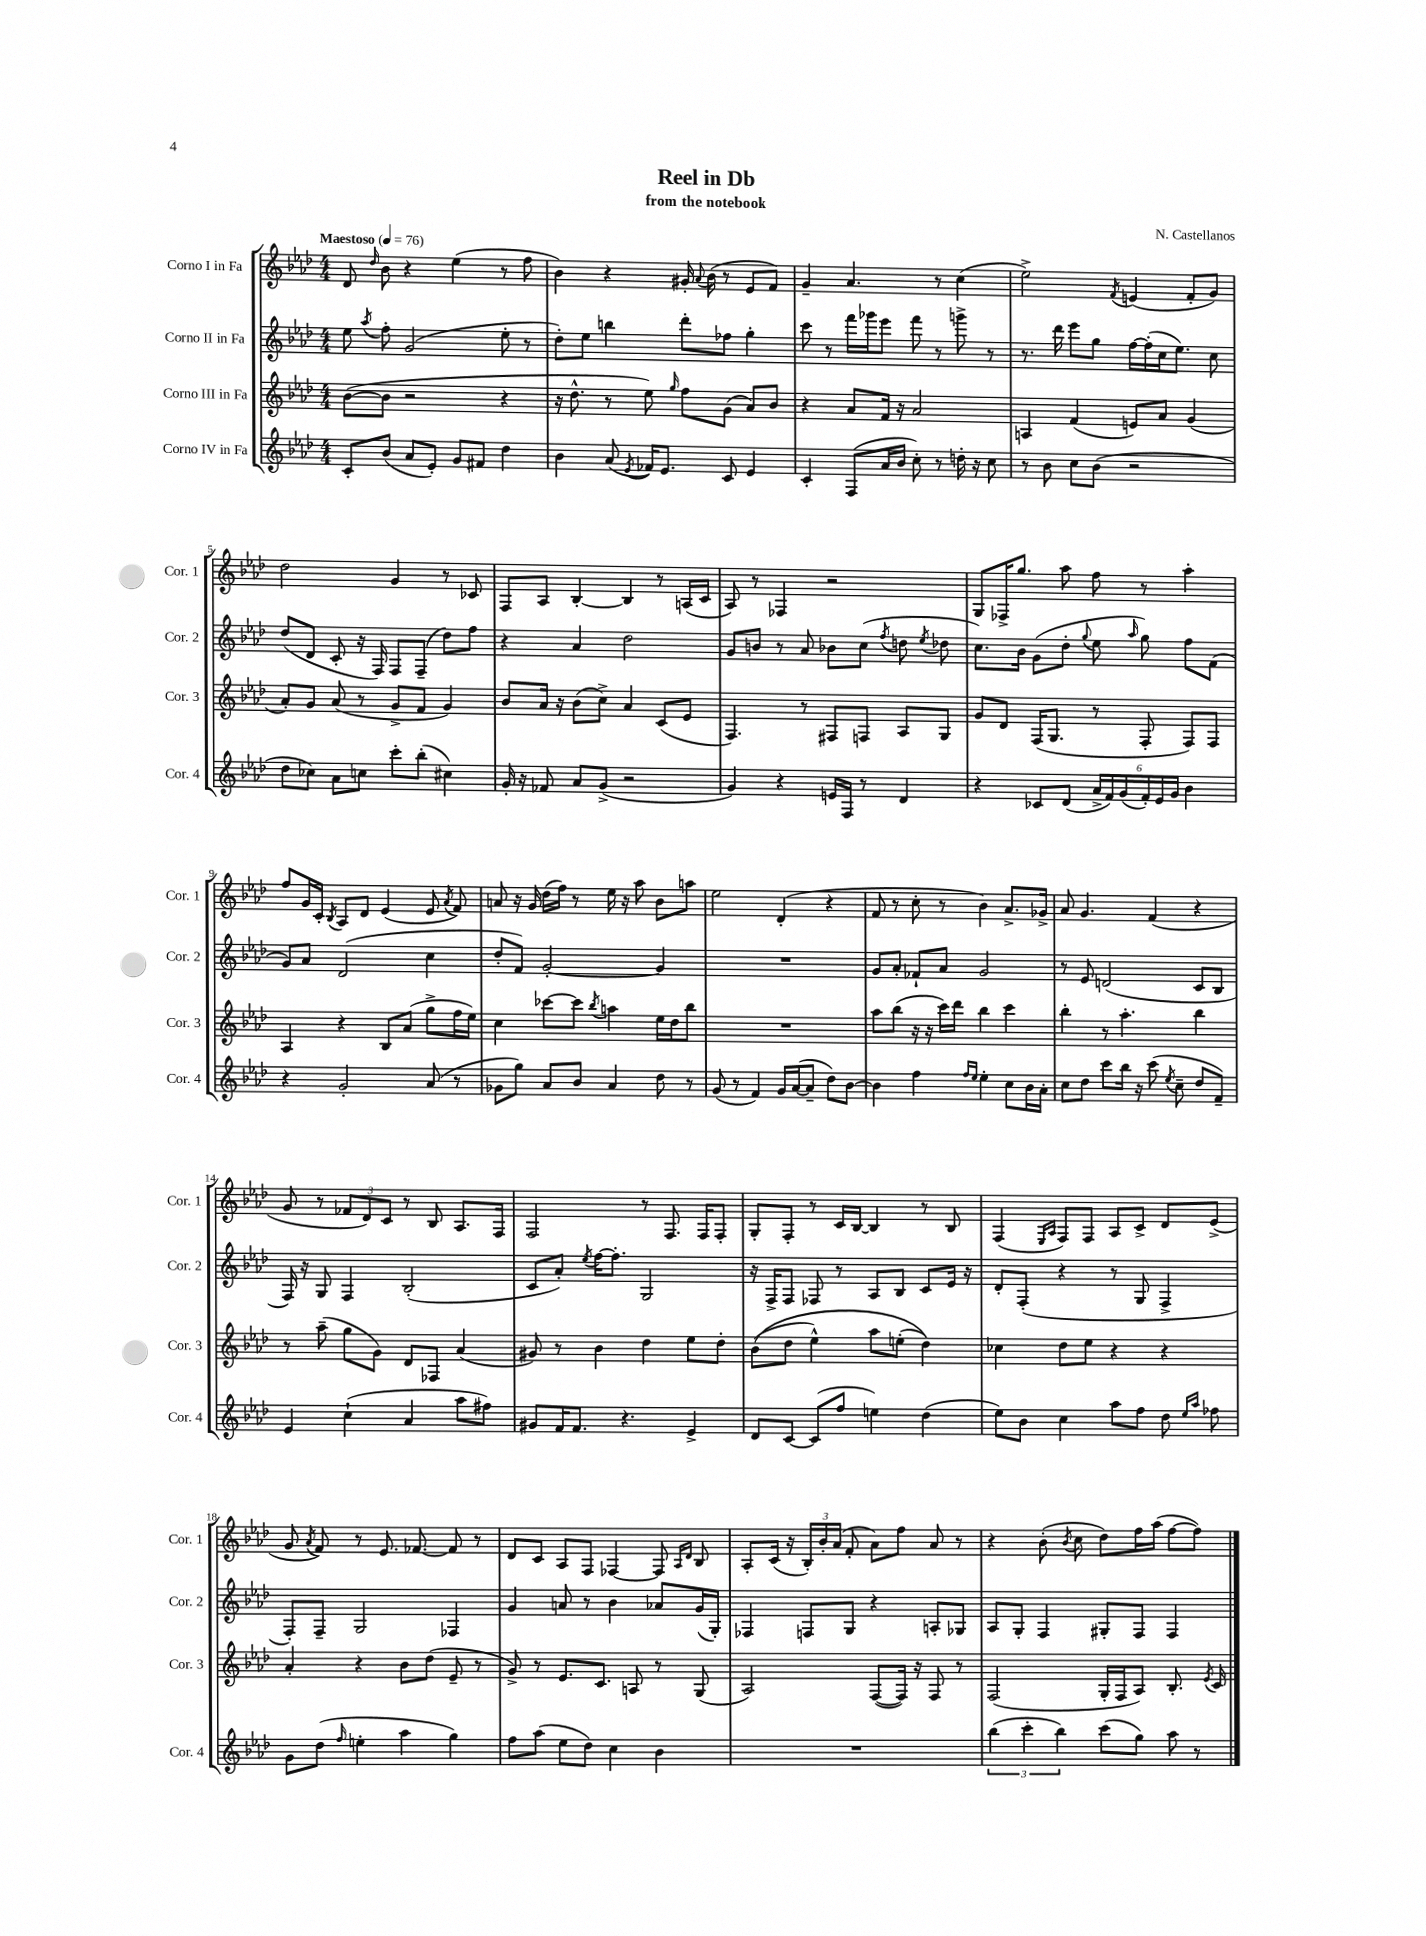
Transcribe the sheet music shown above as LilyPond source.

\header { title = "Reel in Db" composer = "N. Castellanos" subtitle = "from the notebook" }
<<
\new StaffGroup <<
\new Staff = "s0" \with { instrumentName = "Corno I in Fa" shortInstrumentName = "Cor. 1" } {
    \clef treble \key aes \major \numericTimeSignature \time 4/4 \tempo "Maestoso" 4 = 76
    \autoBeamOff des'8 \grace { des''16 } bes'8 r4 ees''4( r8 f''8 |
    bes'4) r4 gis'16-. \appoggiatura { aes'8 } bes'16( r8 ees'8[ f'8]) |
    g'4-- aes'4. r8 c''4( |
    ees''2->) \acciaccatura { f'8 } e'4( f'8[-. g'8]) |
    des''2 g'4 r8 ces'8 |
    f8[ aes8] bes4~-. bes4 r8 a16[( c'16] |
    aes8) r8 fes4 r2 |
    g8[ fes16-> g''8.] aes''8 f''8 r8 aes''4-. |
    f''8[ g'16 c'16]-. \acciaccatura { bes8 } aes8[ des'8] ees'4( ees'8 \acciaccatura { aes'8 } f'8) |
    a'8 r16 g'16 des''16[( f''16]) r8 ees''16 r16 aes''8 bes'8[ a''8] |
    ees''2 des'4-.( r4 |
    f'8 r8 c''8-. r8 bes'4) aes'8.[-> ges'16]-> |
    aes'8 g'4. f'4( r4 |
    g'8 r8 \tuplet 3/2 { fes'8[ des'8) c'8] } r8 bes8 aes8.[ f16] |
    f2 r8 f8. f16[ f8]-. |
    g8[-. f8]-. r8 c'16[ bes16]~ bes4 r8 bes8 |
    f4( \grace { ees16[ aes16] } f8[) f8] aes8[ c'8]-> des'8[ ees'8]->( |
    g'8 \acciaccatura { aes'8 } f'8) r8 ees'8. fes'8.~ fes'8 r8 |
    des'8[ c'8] aes8[ f8] fes4~ fes8 \grace { aes16[ des'16] } bes8 |
    aes8[-. c'16]( r16 \tuplet 3/2 { bes16[-.) bes'16-. aes'16]( } f'8-. aes'8[) f''8] aes'8 r8 |
    r4 bes'8-.( \acciaccatura { bes'8 } c''8 des''8[) f''16 aes''16]( f''8[~ f''8]) \bar "|." |
}
\new Staff = "s1" \with { instrumentName = "Corno II in Fa" shortInstrumentName = "Cor. 2" } {
    \clef treble \key aes \major \numericTimeSignature \time 4/4
    \autoBeamOff ees''8 \acciaccatura { aes''8 } f''8-. g'2( ees''8-. r8 |
    des''8[-.) ees''8] b''4 des'''8[-. fes''8] g''4-. |
    c'''8 r8 f'''16[ ges'''16 ees'''8] f'''8 r8 g'''8-> r8 |
    r8. des'''16 ees'''8[ g''8] f''16[~ f''16-.( c''16 ees''8.]) c''8 |
    des''8[( des'8] c'8-. r16 f16) f8[ f8]--( des''8[) f''8] |
    r4 aes'4 des''2 |
    g'8[ b'8] r8 aes'8 bes'8[ c''8]( \acciaccatura { f''8 } d''8 \acciaccatura { ees''8 } des''8 |
    c''8.[) bes'16] g'8[( des''8]-. \appoggiatura { g''8 } ees''8 \grace { aes''16 } g''8) f''8[ f'8]( |
    g'8[) aes'8] des'2( c''4 |
    des''8[-. f'8]) g'2~-. g'4 |
    R1 |
    g'8[ aes'8]-. fes'8[-! aes'8] g'2 |
    r8 ees'8 d'2( c'8[ bes8] |
    f16) r16 g8 f4 bes2-.( |
    c'8[ aes'8]-.) \acciaccatura { ees''8 } f''16[~ f''8.]-. g2 |
    r16 f16[-> f8] fes8 r8 aes8[ bes8] c'8[ ees'16] r16 |
    des'8[-. f8]-.( r4 r8 g8 f4-> |
    f8[-.) f8]-- g2 fes4 |
    g'4 a'8 r8 bes'4 aes'8[ g'16( g16]-.) |
    fes4 f8[ g8] r4 a8[-. ges8] |
    aes8[ g8]-. f4 gis8[-. f8] f4 \bar "|." |
}
\new Staff = "s2" \with { instrumentName = "Corno III in Fa" shortInstrumentName = "Cor. 3" } {
    \clef treble \key aes \major \numericTimeSignature \time 4/4
    \autoBeamOff bes'8[~( bes'8] r2 r4 |
    r16 des''8.-^ r8 ees''8) \grace { g''16 } f''8[ g'8]( aes'8[) bes'8] |
    r4 aes'8[ f'16] r16 aes'2 |
    a4 f'4( e'8[) aes'8] g'4( |
    aes'8[-.) g'8] aes'8( r8 g'8[-> f'8] g'4) |
    bes'8[ aes'16] r16 bes'8[( c''8]->) aes'4 c'8[( ees'8] |
    f4.) r8 fis8[ f8] aes8[ g8] |
    g'8[ des'8] f16[( g8.] r8 f8-. f8[) f8] |
    aes4 r4 bes8[ aes'8]( g''8[-> f''16 ees''16]) |
    c''4 ces'''8[~ ces'''8] \acciaccatura { bes''8 } a''4 ees''16[ des''16 bes''8] |
    R1 |
    aes''8[ bes''8]( r16 r16 c'''16[) des'''16] bes''4 c'''4 |
    bes''4-. r8 aes''4.-. bes''4 |
    r8 aes''8--( g''8[ g'8]) des'8[ fes8] aes'4( |
    gis'8) r8 bes'4 des''4 ees''8[ des''8]-. |
    bes'8[(\( des''8] ees''4-^) aes''8[ e''8]-.( des''4)\) |
    ces''4 des''8[ ees''8] r4 r4 |
    aes'4-. r4 bes'8[ des''8]( ees'8-- r8 |
    g'8->) r8 ees'8.[ c'8.] a8 r8 g8( |
    aes2) f8[~( f16]) r16 f8 r8 |
    f2( g16[-. f16 aes8]) bes8.-. \acciaccatura { ees'8 } c'16 \bar "|." |
}
\new Staff = "s3" \with { instrumentName = "Corno IV in Fa" shortInstrumentName = "Cor. 4" } {
    \clef treble \key aes \major \numericTimeSignature \time 4/4
    \autoBeamOff c'8[-. bes'8]( aes'8[ ees'8]-.) g'8[ fis'8] des''4 |
    bes'4 aes'8( \acciaccatura { ees'8 } fes'16[) ees'8.] c'8 ees'4 |
    c'4-. f8[( aes'16 bes'16] c''8-.) r8 d''16-. r16 c''8 |
    r8 bes'8 c''8[ bes'8]( r2 |
    des''8[ ces''8]) aes'8[ c''8] c'''8[-. bes''8]-.( cis''4) |
    g'16-. r16 fes'8 aes'8[ g'8]->( r2 |
    g'4) r4 e'16[ f16] r8 des'4 |
    r4 ces'8[ des'8]( \tuplet 6/4 { aes'16[-> f'16) g'16( f'16-.) ees'16 g'16] } bes'4 |
    r4 g'2-. aes'8( r8 |
    ges'8[ g''8]) aes'8[ bes'8] aes'4 des''8 r8 |
    g'8( r8 f'4) g'16[ aes'16~( aes'8]-- des''8[) bes'8]~ |
    bes'4 f''4 \grace { f''16[ ees''16] } ees''4-. c''8[ bes'16 aes'16]-. |
    c''8[ des''8] c'''8[ bes''16] r16 c'''8( \acciaccatura { ees''8 } c''8-- des''8[ f'8]--) |
    ees'4 c''4-!( aes'4 aes''8[ fis''8]) |
    gis'8[ f'16 f'8.] r4. ees'4-> |
    des'8[ c'8]~ c'8[( f''8] e''4) des''4( |
    ees''8[) bes'8] c''4 aes''8[ f''8] des''8 \grace { ees''16[ aes''16] } fes''8 |
    g'8[ des''8]( \grace { f''16 } e''4-. aes''4 g''4) |
    f''8[ aes''8]( ees''8[ des''8]) c''4 bes'4 |
    R1 |
    \tuplet 3/2 { bes''4( c'''4-. bes''4) } c'''8[( g''8]) aes''8 r8 \bar "|." |
}
>>
>>
